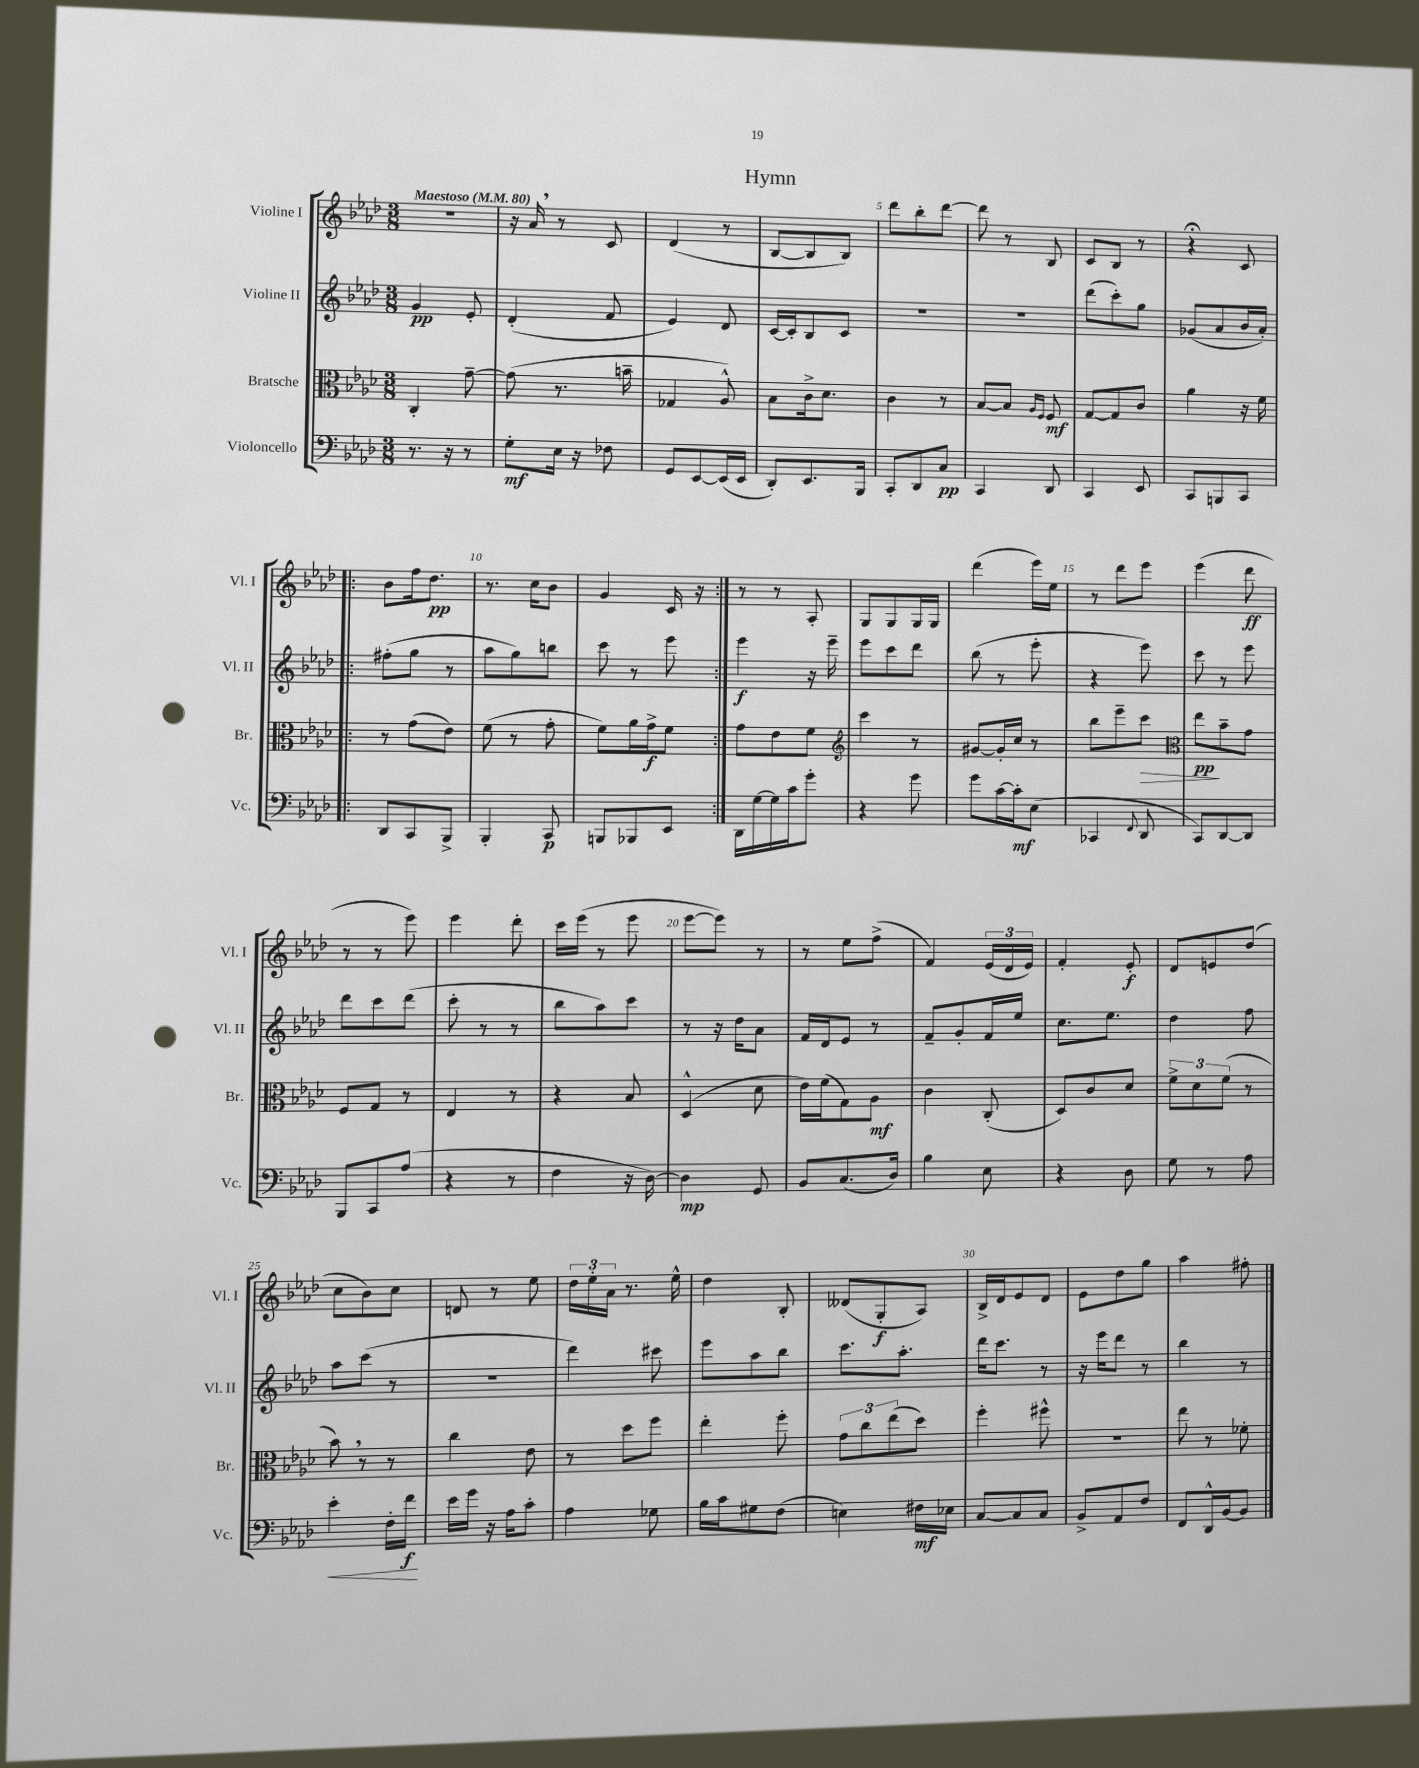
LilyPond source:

\header { title = "Hymn" }
<<
\new StaffGroup <<
\new Staff = "s0" \with { instrumentName = "Violine I" shortInstrumentName = "Vl. I" } {
    \clef treble \key aes \major \numericTimeSignature \time 3/8 \tempo "Maestoso" 4 = 80
    R4. |
    r16 aes'16 \breathe r8 c'8 |
    des'4( r8 |
    bes8~ bes8 bes8) |
    des'''8 bes''8-. des'''8~ |
    des'''8 r8 bes8 |
    c'8 bes8 r8 |
    r4\fermata c'8 |
    \repeat volta 2 { bes'8 f''16 des''8.\pp |
    r8. c''16 bes'8 |
    g'4 c'16 r16 | }
    r8 r8 aes8-. |
    g8 g8 g16 g16 |
    des'''4( ees'''16) ees''16 |
    r8 des'''8 ees'''8 |
    ees'''4( des'''8\ff |
    r8 r8 ees'''8) |
    ees'''4 des'''8-. |
    c'''16 ees'''16( r8 ees'''8 |
    ees'''8~ ees'''8) r8 |
    r8 ees''8 f''8->( |
    f'4) \tuplet 3/2 { ees'16( des'16 ees'16) } |
    f'4-. ees'8-.\f |
    des'8 e'8 des''8( |
    c''8 bes'8) c''8 |
    d'8 r8 ees''8 |
    \tuplet 3/2 { des''16 ees''16-. aes'16 } r8. ees''16-^ |
    des''4 bes8-. |
    deses'8( g8-.\f aes8) |
    bes16-> des'16 ees'8 des'8 |
    ees'8 des''8 g''8 |
    aes''4 fis''8-. \bar "|." |
}
\new Staff = "s1" \with { instrumentName = "Violine II" shortInstrumentName = "Vl. II" } {
    \clef treble \key aes \major \numericTimeSignature \time 3/8
    g'4\pp ees'8-. |
    des'4-.( f'8 |
    ees'4) des'8 |
    c'16~ c'16-. bes8 c'8 |
    R4. |
    R4. |
    des'''8( c'''8-.) g''8 |
    ges'8( aes'8 bes'16 aes'16-.) |
    \repeat volta 2 { fis''8-.( g''8 r8 |
    aes''8 g''8) b''8 |
    c'''8 r8 ees'''8 | }
    ees'''4\f r16 ees'''16-- |
    ees'''8 c'''8 des'''8 |
    bes''8( r8 ees'''8-. |
    r4 ees'''8) |
    c'''8 r8 ees'''8 |
    des'''8 c'''8 des'''8( |
    c'''8-. r8 r8 |
    bes''8 aes''8) c'''8 |
    r8 r16 des''16 aes'8 |
    f'16 des'16 ees'8 r8 |
    f'8-- g'8-. f'16 ees''16 |
    c''8. ees''8. |
    des''4 f''8 |
    aes''8 c'''8( r8 |
    R4. |
    des'''4) cis'''8 |
    ees'''8 aes''8 bes''8 |
    c'''8. aes''8.-. |
    des'''16 c'''8. r8 |
    r16 ees'''16 des'''8 r8 |
    bes''4 r8 \bar "|." |
}
\new Staff = "s2" \with { instrumentName = "Bratsche" shortInstrumentName = "Br." } {
    \clef alto \key aes \major \numericTimeSignature \time 3/8
    c4-. g'8~-- |
    g'8( r8. b'16-- |
    ges4 aes8-^) |
    bes8 c'16-> des'8. |
    c'4 r8 |
    bes8~ bes8 \grace { aes16 f16 } f8\mf |
    g8~ g8 c'8 |
    aes'4 r16 f'16 |
    \repeat volta 2 { r8 g'8( ees'8) |
    f'8( r8 g'8-. |
    f'8) aes'16 g'16->\f f'8 | }
    g'8 ees'8 f'8 |
    \clef treble c'''4 r8 |
    gis'8~ gis'16-. c''16 r8 |
    bes''8 ees'''8-- c'''8\> |
    \clef alto ees''8\pp\! bes'8-- g'8 |
    f8 g8 r8 |
    ees4 r8 |
    r4 bes8 |
    des4-^( des'8 |
    ees'16) f'16( g8) aes8\mf |
    c'4 c8-.( |
    des8) c'8 des'8 |
    \tuplet 3/2 { f'8-> des'8 f'8( } r8 |
    bes'8) \breathe r8 r8 |
    c''4 ees'8 |
    r8 des''8 f''8 |
    ees''4-. f''8-. |
    \tuplet 3/2 { g'8 c''8 ees''8( } des''8) |
    f''4-. fis''8-^ |
    R4. |
    ees''8 r8 fes'8-. \bar "|." |
}
\new Staff = "s3" \with { instrumentName = "Violoncello" shortInstrumentName = "Vc." } {
    \clef bass \key aes \major \numericTimeSignature \time 3/8
    r8. r16 r8 |
    g8-.\mf ees16 r16 fes8 |
    g,8 ees,8~ ees,16( ees,16 |
    des,8-.) ees,8. bes,,16 |
    c,8-. des,8 c8\pp |
    c,4 des,8 |
    c,4 ees,8 |
    c,8 b,,8 c,8 |
    \repeat volta 2 { des,8 c,8 bes,,8-> |
    bes,,4-. c,8\p |
    b,,8 bes,,8 ees,8 | }
    des,16 g16~ g16 c'16 g'8-. |
    r4 g'8 |
    g'8 c'16~ c'16-.\mf ees8( |
    ces,4 \appoggiatura { f,8 } des,8 |
    c,8) des,8~ des,8 |
    bes,,8 c,8 aes8( |
    r4 r8 |
    f4 r16 des16~) |
    des4\mp g,8 |
    bes,8 c8.( des16) |
    bes4 ees8 |
    r4 des8 |
    g8 r8 aes8 |
    ees'4-.\< f16-. f'16\f\! |
    ees'16 g'16 r16 aes16 c'8-. |
    aes4 ges8 |
    bes16 c'16 gis8 f8( |
    e4) fis16\mf ees16 |
    c8~ c8 c8 |
    bes,8-> aes,8 f8 |
    f,8 des,16-^ bes,16~ bes,8 \bar "|." |
}
>>
>>
\layout { \context { \Score \override BarNumber.break-visibility = ##(#f #t #t) barNumberVisibility = #(every-nth-bar-number-visible 5) } }
